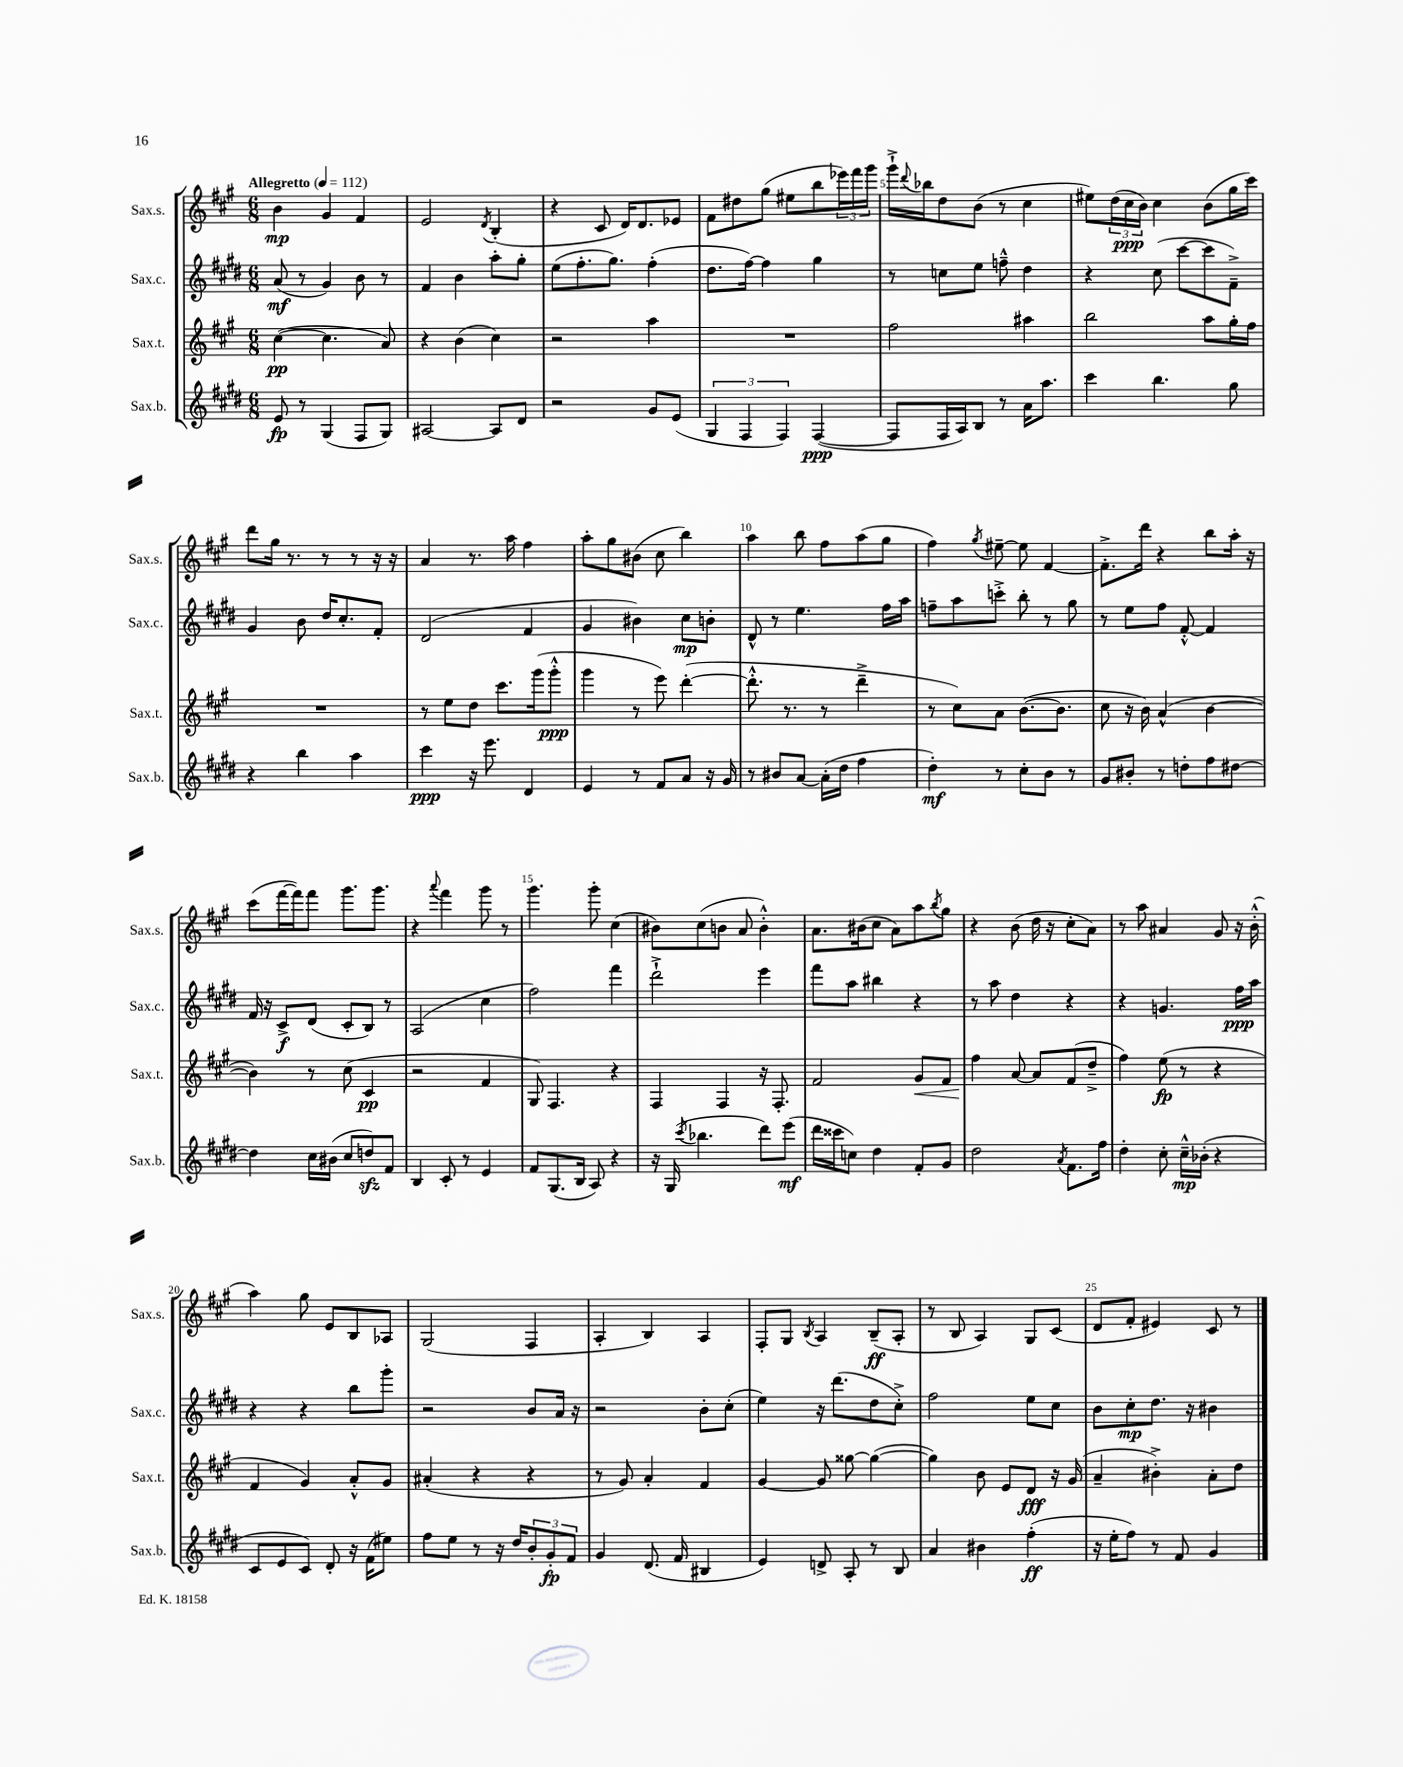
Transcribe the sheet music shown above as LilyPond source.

<<
\new StaffGroup <<
\new Staff = "s0" \with { instrumentName = "Sax.s." shortInstrumentName = "Sax.s." } {
    \clef treble \key a \major \numericTimeSignature \time 6/8 \tempo "Allegretto" 4 = 112
    b'4\mp gis'4 fis'4 |
    e'2 \acciaccatura { d'8 } b4-.( |
    r4 cis'8 d'16) d'8. ees'8 |
    fis'8 dis''8 gis''8( eis''8 b''8 \tuplet 3/2 { ees'''16) fis'''16 gis'''16 } |
    gis'''16-!-> \appoggiatura { d'''8 } bes''16 d''8 b'8( r8 cis''4 |
    eis''8) \tuplet 3/2 { d''16( cis''16\ppp b'16) } cis''4 b'8( gis''16 cis'''16) |
    d'''8 gis''16 r8. r8 r8 r16 r16 |
    a'4 r8. a''16 fis''4 |
    a''8-. gis''8 bis'8( cis''8 b''4) |
    a''4 b''8 fis''8 a''8( gis''8 |
    fis''4) \acciaccatura { gis''8 } eis''8~-- eis''8 fis'4~ |
    fis'8.-.-> d'''16 r4 b''8 a''16-. r16 |
    cis'''8( fis'''16~ fis'''16) fis'''8 gis'''8. gis'''8. |
    r4 \appoggiatura { a'''8 } fis'''4 gis'''8 r8 |
    gis'''4. gis'''8-. cis''4( |
    bis'8) cis''8( b'8 a'8 b'4-.-^) |
    a'8. bis'16( cis''8 a'8) a''8 \acciaccatura { b''8 } gis''8 |
    r4 b'8( d''16 r16 cis''8-. a'8) |
    r8 a''8 ais'4 gis'8 r16 b'16-.-^( |
    a''4) gis''8 e'8 b8 aes8 |
    gis2( fis4 |
    a4-. b4) a4 |
    fis8-. gis8 \acciaccatura { b8 } a4 b8--\ff( a8-. |
    r8 b8 a4) gis8 cis'8( |
    d'8 fis'8-. eis'4) cis'8 r8 \bar "|." |
}
\new Staff = "s1" \with { instrumentName = "Sax.c." shortInstrumentName = "Sax.c." } {
    \clef treble \key e \major \numericTimeSignature \time 6/8
    a'8\mf( r8 gis'4) b'8 r8 |
    fis'4 b'4 a''8-. gis''8-. |
    e''8( fis''8.-. gis''8.) fis''4-.( |
    dis''8. fis''16~) fis''4 gis''4 |
    r8 c''8 e''8 f''8---^ dis''4 |
    r4 cis''8( cis'''8~ cis'''8 fis'8--->) |
    gis'4 b'8 dis''16 cis''8.-. fis'8-. |
    dis'2( fis'4 |
    gis'4 bis'4) cis''8\mp b'8-. |
    dis'8-^ r8 e''4. fis''16 a''16 |
    f''8-- a''8 c'''8-.-> b''8-. r8 gis''8 |
    r8 e''8 fis''8 fis'8~-.-^ fis'4 |
    fis'16 r16 cis'8->\f dis'8( cis'8-. b8) r8 |
    a2( cis''4 |
    fis''2) fis'''4 |
    dis'''2-!-> e'''4 |
    fis'''8 a''8 bis''4 r4 |
    r8 a''8 dis''4 r4 |
    r4 g'4. fis''16\ppp a''16 |
    r4 r4 b''8 gis'''8-. |
    r2 b'8 a'16 r16 |
    r2 b'8-. cis''8-.( |
    e''4) r16 dis'''8.( dis''8 cis''8-.->) |
    fis''2 e''8 cis''8 |
    b'8 cis''8-.\mp dis''8. r16 bis'4 \bar "|." |
}
\new Staff = "s2" \with { instrumentName = "Sax.t." shortInstrumentName = "Sax.t." } {
    \clef treble \key a \major \numericTimeSignature \time 6/8
    cis''4~\pp( cis''4. a'8) |
    r4 b'4( cis''4) |
    r2 a''4 |
    R2. |
    fis''2 ais''4 |
    b''2 a''8 gis''16-. fis''16 |
    R2. |
    r8 e''8 d''8 cis'''8. gis'''16( gis'''8-.-^\ppp |
    gis'''4 r8 e'''8) d'''4~-.( |
    d'''8.-.-^ r8. r8 d'''4---> |
    r8 cis''8) a'8 b'8.~( b'8. |
    cis''8 r16 b'16) a'4-^( b'4~ |
    b'4) r8 cis''8( cis'4\pp |
    r2 fis'4 |
    gis8) fis4. r4 |
    fis4 fis4 r16 fis8.-. |
    fis'2 gis'8\< fis'8 |
    fis''4\! a'8~ a'8 fis'8( d''8---> |
    fis''4) e''8\fp( r8 r4 |
    fis'4 gis'4) a'8-.-^ gis'8 |
    ais'4-.( r4 r4 |
    r8 gis'8) a'4-. fis'4 |
    gis'4~ gis'8 gisis''8~ gisis''4~( |
    gisis''4) b'8 e'8 d'8\fff r16 gis'16( |
    a'4-- bis'4-.->) a'8-. d''8 \bar "|." |
}
\new Staff = "s3" \with { instrumentName = "Sax.b." shortInstrumentName = "Sax.b." } {
    \clef treble \key e \major \numericTimeSignature \time 6/8
    e'8\fp r8 gis4( fis8 gis8) |
    ais2~ ais8 dis'8 |
    r2 gis'8 e'8( |
    \tuplet 3/2 { gis4 fis4 fis4) } fis4~\ppp( |
    fis8 fis16 a16) b8 r8 a'16 a''8. |
    cis'''4 b''4. gis''8 |
    r4 b''4 a''4 |
    cis'''4\ppp r16 e'''8. dis'4 |
    e'4 r8 fis'8 a'8 r16 gis'16 |
    r8 bis'8 a'8~ a'16-.( dis''16 fis''4 |
    dis''4-.\mf) r8 cis''8-. b'8 r8 |
    gis'8 bis'8-. r8 d''8-. fis''8 dis''8~ |
    dis''4 cis''16 bis'16( cis''8 d''8\sfz) fis'8 |
    b4 cis'8-. r8 e'4 |
    fis'8 gis8.( b16 a8) r4 |
    r16 gis16( \acciaccatura { cis'''8 } bes''4. dis'''8) e'''8\mf( |
    dis'''16 cisis'''16 c''8) dis''4 fis'8-. gis'8 |
    dis''2 \acciaccatura { a'8 } fis'8. fis''16 |
    dis''4-. cis''8-. cis''16---^\mp bes'16-.( r4 |
    cis'8 e'8 cis'8) dis'8-. r16 fis'16( eis''8) |
    fis''8 e''8 r8 r16 dis''16 \tuplet 3/2 { b'8-. gis'8-.\fp fis'8 } |
    gis'4 dis'8.( fis'16 bis4 |
    e'4) d'8-> a8-. r8 b8 |
    a'4 bis'4 fis''4-.\ff( |
    r16 e''16-. fis''8) r8 fis'8 gis'4 \bar "|." |
}
>>
>>
\layout { \context { \Score \override BarNumber.break-visibility = ##(#f #t #t) barNumberVisibility = #(every-nth-bar-number-visible 5) } }
